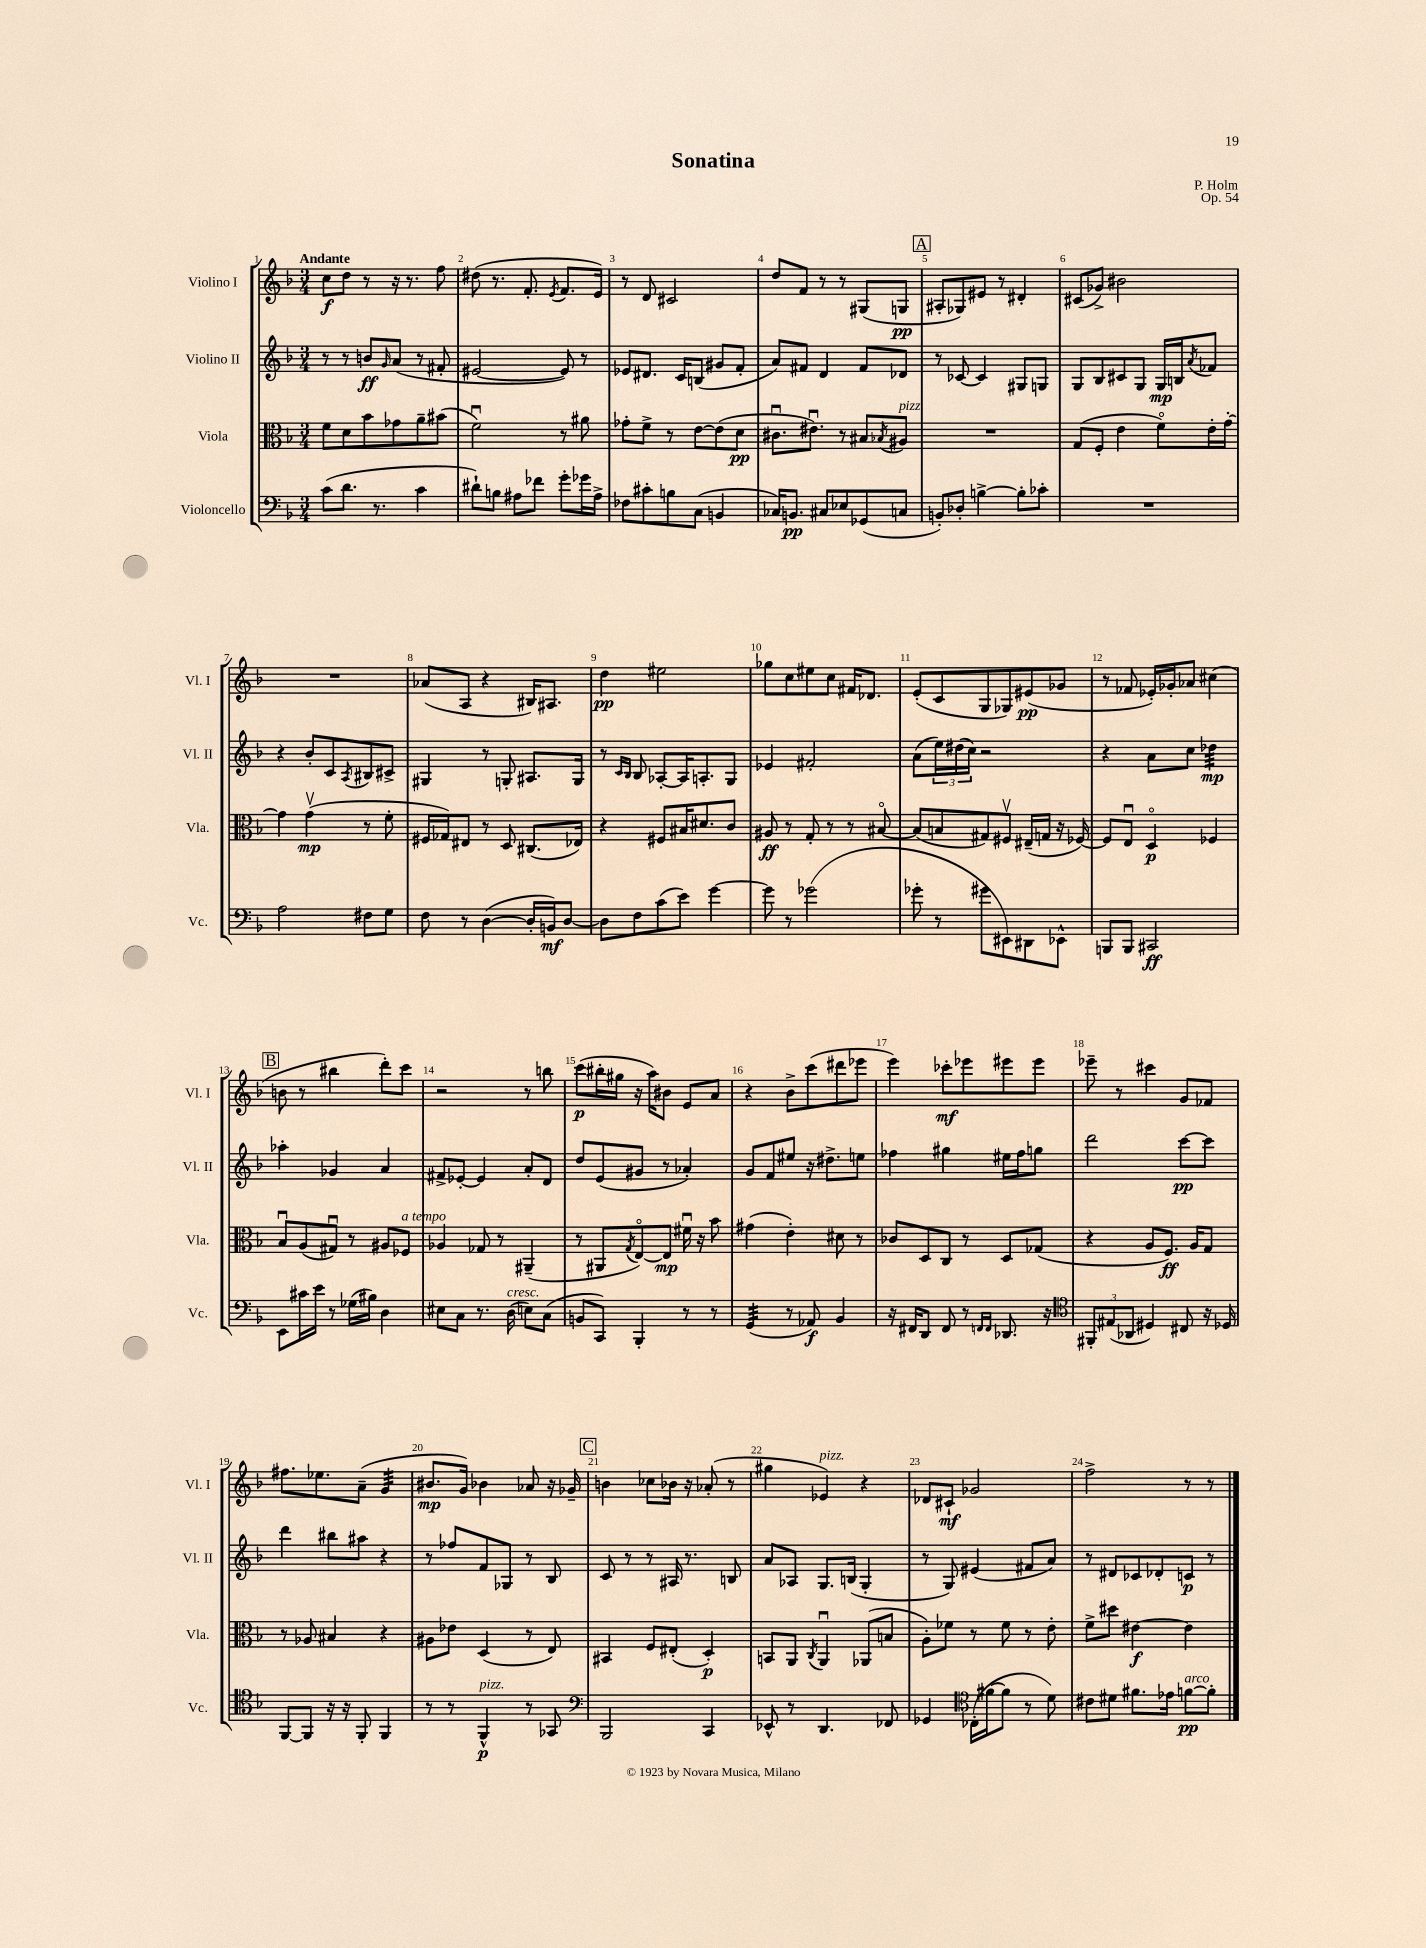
\header { title = "Sonatina" composer = "P. Holm" opus = "Op. 54" }
<<
\new StaffGroup <<
\new Staff = "s0" \with { instrumentName = "Violino I" shortInstrumentName = "Vl. I" } {
    \clef treble \key f \major \numericTimeSignature \time 3/4 \tempo "Andante"
    c''8\f d''8 r8 r16 r8. f''8 |
    dis''8( r8. f'8.-. \acciaccatura { e'8 } f'8. e'16) |
    r8 d'8 cis'2 |
    d''8 f'8 r8 r8 gis8( g8\pp |
    \mark \markup { \box "A" } ais8-. ges8) eis'8 r8 dis'4-. |
    cis'8( ges'8->) bis'2 |
    R2. |
    aes'8( a8 r4 bis16) ais8. |
    d''4\pp eis''2 |
    ges''8 c''8 eis''8 c''8 fis'16 des'8. |
    e'8-.( c'8 g8 ges8) eis'8\pp( ges'8 |
    r8 fes'8 ees'16-.) ges'16-. aes'8 cis''4( |
    \mark \markup { \box "B" } b'8 r8 bis''4 d'''8-.) c'''8 |
    r2 r8 b''8 |
    c'''8\p( bis''16-. gis''16 r16 a''16) bis'8 e'8 a'8 |
    r4 bes'8-> c'''8( dis'''8 ees'''8 |
    e'''4) ces'''8-.\mf ees'''8 eis'''8 eis'''8 |
    ees'''8-- r8 cis'''4 g'8 fes'8 |
    fis''8. ees''8. a'8--( g'4:32 |
    bis'8.\mp g'16) bes'4 aes'8 r16 ges'16-- |
    \mark \markup { \box "C" } b'4 ces''8 bes'16 r16 aes'8-.( r8 |
    gis''4 ees'4^\markup { \italic "pizz." }) r4 |
    des'8 cis'8-!\mf ges'2 |
    f''2-> r8 r8 \bar "|." |
}
\new Staff = "s1" \with { instrumentName = "Violino II" shortInstrumentName = "Vl. II" } {
    \clef treble \key f \major \numericTimeSignature \time 3/4
    r8 r8 b'8\ff \grace { g'16 } a'8( r8 fis'8-. |
    eis'2~ eis'8) r8 |
    ees'8 dis'8. c'16 b8( gis'8 f'8-. |
    a'8) fis'8 d'4 fis'8 des'8 |
    \mark \markup { \box "A" } r8 ces'8~ ces'4 gis8 g8 |
    g8 bes8 cis'8 g8 g16\mp b16 \acciaccatura { a'8 } fes'8 |
    r4 bes'8-. c'8 \acciaccatura { a8 } bis8 cis'8-> |
    gis4 r8 g8-. ais8. g16 |
    r8 \grace { c'16 bes16 } bes8 aes8~-. aes16 a8.-. g8 |
    ees'4 fis'2-. |
    a'8( \tuplet 3/2 { e''16) dis''16( c''16) } r2 |
    r4 a'8 c''8 des''4:32\mp |
    \mark \markup { \box "B" } aes''4-. ges'4 a'4 |
    fis'8-> ees'8~-. ees'4 a'8-. d'8 |
    d''8 e'8( gis'8 r8 aes'4-.) |
    g'8 f'8 eis''8 r16 dis''8.-> e''8 |
    fes''4 gis''4 eis''16 fes''16 g''8 |
    d'''2 c'''8~\pp c'''8 |
    d'''4 bis''8 ais''8 r4 |
    r8 fes''8 f'8 ges8 r8 bes8 |
    \mark \markup { \box "C" } c'8 r8 r8 ais16 r8. b8 |
    a'8 aes8 g8. b16( g4-. |
    r8 g8) eis'4( fis'8 a'8) |
    r8 dis'8 ces'8 des'8-. c'8\p r8 \bar "|." |
}
\new Staff = "s2" \with { instrumentName = "Viola" shortInstrumentName = "Vla." } {
    \clef alto \key f \major \numericTimeSignature \time 3/4
    f'8 d'8 bes'8 ges'8 a'8-- bis'8( |
    f'2\downbow) r8 ais'8 |
    ges'8-. f'8-> r8 e'8~ e'8( d'8\pp |
    cis'8.\downbow eis'8.\downbow) r8 bis8 \acciaccatura { bes8 } ais8^\markup { \italic "pizz." } |
    \mark \markup { \box "A" } R2. |
    g8( f8-. e'4 f'8\flageolet) e'16-. g'16~-. |
    g'4 g'4\upbow\mp( r8 f'8-. |
    fis16 ges16) eis8 r8 d8 cis8.( ees16) |
    r4 fis8 bis16 dis'8. c'8 |
    ais8\ff r8 g8-. r8 r8 bis8~\flageolet |
    bis8( b8 gis8) fis8\upbow eis16--( g16 r16 fes16~) |
    fes8 e8\downbow d4\flageolet\p fes4 |
    \mark \markup { \box "B" } bes8\downbow a8( gis8\downbow) r8 ais8 fes8^\markup { \italic "a tempo" } |
    aes4 ges8 r8 ais,4--( |
    r8 ais,8 \acciaccatura { g8 } e8~\flageolet) e8\mp fis'16\downbow r16 bes'8 |
    gis'4( e'4-.) dis'8 r8 |
    ces'8 d8 c8 r8 d8 ges8( |
    r4 a8 f8.\ff) a16 g8 |
    r8 aes8 bis4 r4 |
    ais8 ees'8 d4( r8 e8) |
    \mark \markup { \box "C" } bis,4 f8 eis8-.( d4-.\p) |
    b,8 a,8 \acciaccatura { c8 } a,4\downbow aes,8( b8 |
    a8-.) fes'8 r8 fes'8 r8 e'8-. |
    f'8-> dis''8 eis'4~\f eis'4 \bar "|." |
}
\new Staff = "s3" \with { instrumentName = "Violoncello" shortInstrumentName = "Vc." } {
    \clef bass \key f \major \numericTimeSignature \time 3/4
    c'8( d'8. r8. c'4 |
    dis'8-!) b8 ais8 fes'8 g'8-. ges'16 ais16-> |
    fes8 cis'8-. b8 c8( b,4 |
    ces16) b,8.\pp cis8 ees8 ges,8( c8 |
    \mark \markup { \box "A" } b,8-.) des8-. b4~-> b8-. ces'8-. |
    R2. |
    a2 fis8 g8 |
    f8 r8 d4~( d16-. b,16\mf) d8~ |
    d8 f8 c'8( e'8) g'4~ |
    g'8 r8 ges'2( |
    ges'8-. r8 gis'8 eis,8) dis,8 ees,8-^ |
    b,,8 b,,8 cis,2\ff |
    \mark \markup { \box "B" } e,8 cis'16 e'16 r8 ges16( bis16) d4 |
    eis8 c8 r8. d16^\markup { \italic "cresc." }( e8) c8( |
    b,8 c,8) bes,,4-. r8 r8 |
    g,4:32( r8 aes,8\f) bes,4 |
    r16 fis,16 d,8 fis,8 r8 \grace { f,16 f,16 } des,8. r16 |
    \clef tenor \tuplet 3/2 { fis,8-. eis8( aes,8 } dis4) cis8 r16 des16 |
    f,8~ f,8 r16 r16 f,8-. f,4 |
    r8 r8 f,4-^\p^\markup { \italic "pizz." } r8 ges,8 |
    \mark \markup { \box "C" } \clef bass bes,,2 c,4 |
    ees,8-^ r8 d,4. fes,8 |
    ges,4 \clef tenor ces16-.( fis'16~ fis'8 r8 d'8) |
    cis'8 dis'8 fis'8. ees'16 f'8~\pp^\markup { \italic "arco" } f'8-. \bar "|." |
}
>>
>>
\layout { \context { \Score \override BarNumber.break-visibility = ##(#f #t #t) barNumberVisibility = #all-bar-numbers-visible } }
